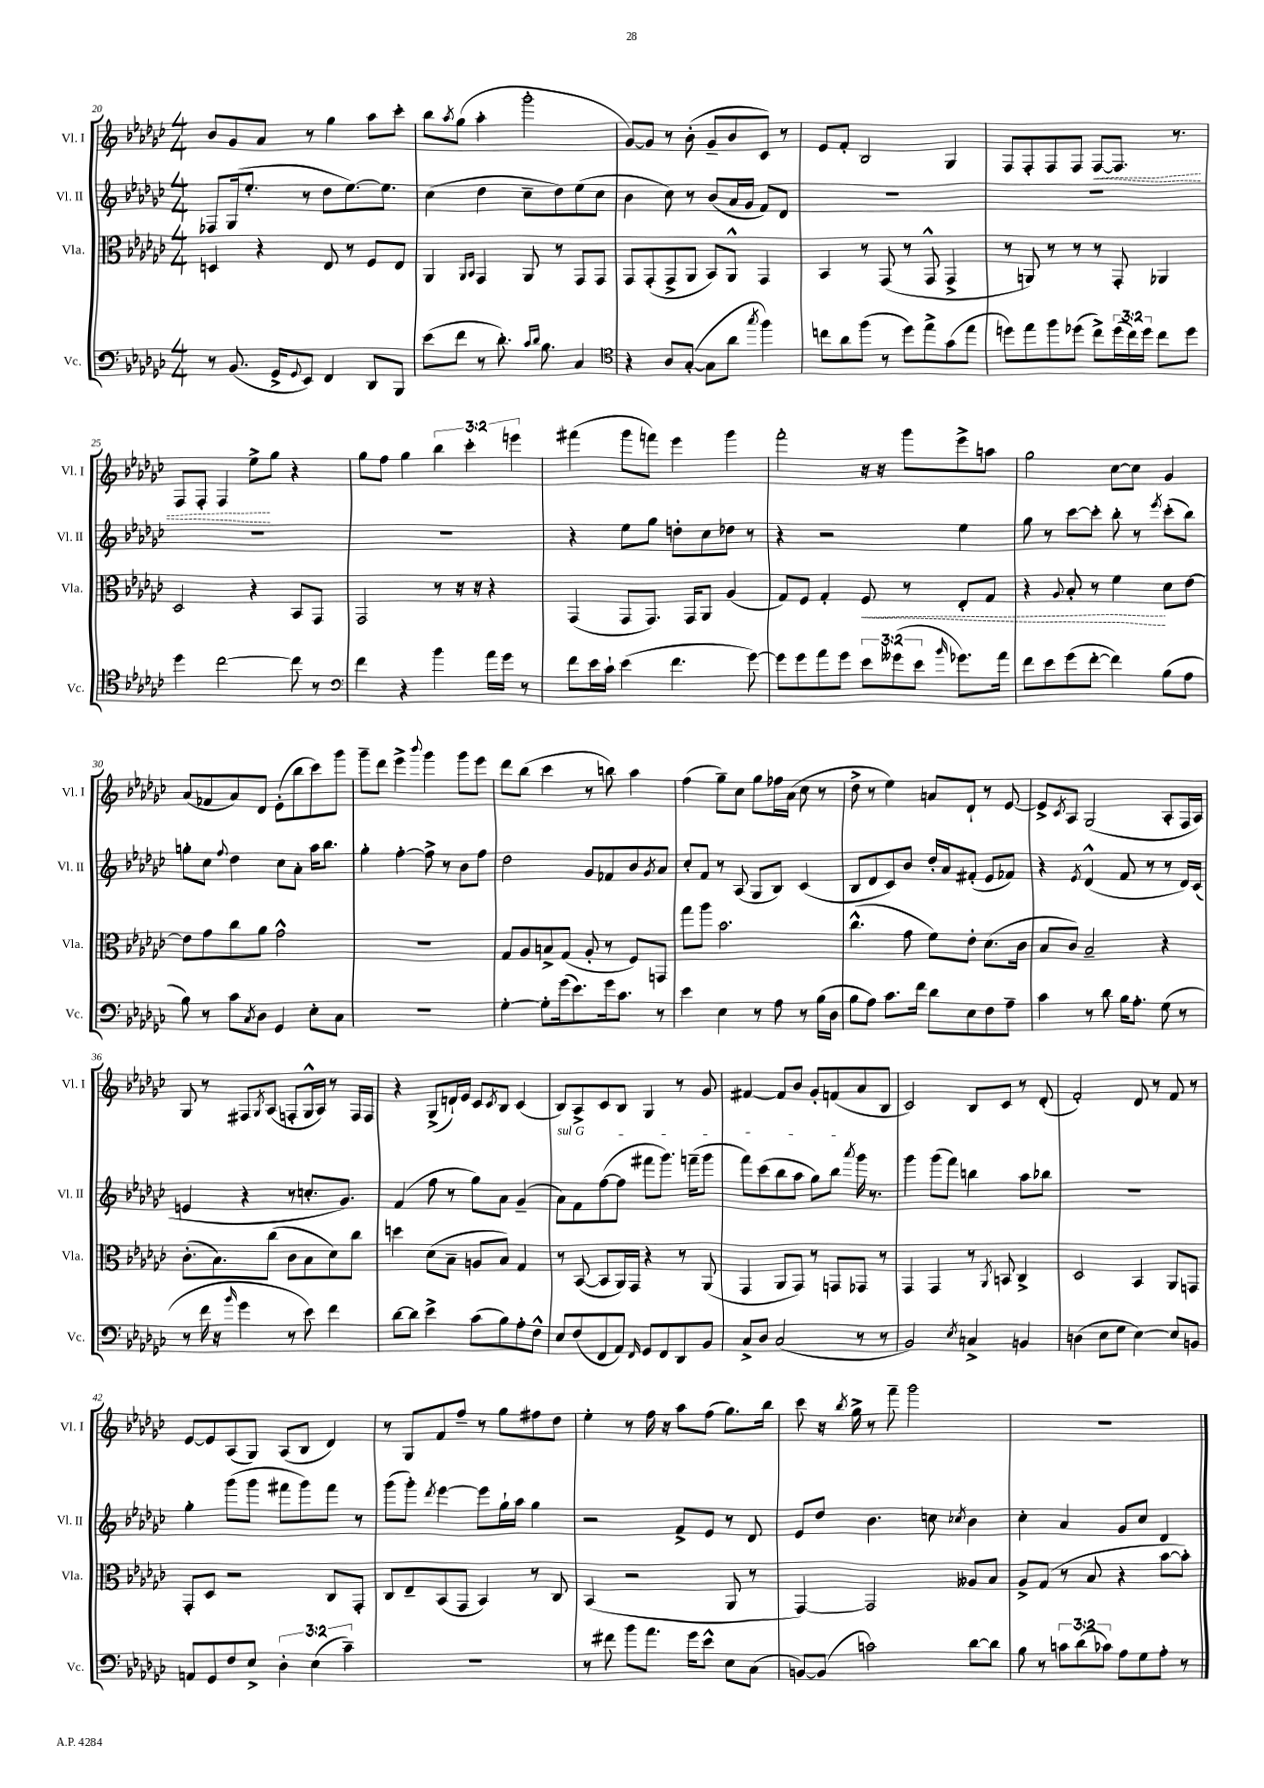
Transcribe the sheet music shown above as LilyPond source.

<<
\new StaffGroup <<
\new Staff = "s0" \with { instrumentName = "Vl. I" shortInstrumentName = "Vl. I" } {
    \clef treble \key ges \major \numericTimeSignature \time 4/4 \override Staff.TupletNumber.text = #tuplet-number::calc-fraction-text
    bes'8 ges'8 aes'8 r8 ges''4 aes''8 ces'''8-. |
    bes''8 \acciaccatura { aes''8 } ges''8( aes''4-. ges'''2-. |
    ges'8~) ges'8 r8 bes'8-.( ges'8-- bes'8 ces'8) r8 |
    ees'8 f'8-. bes2 ges4 |
    f8 f8-. f8 f8 \once \override Hairpin.style = #'dashed-line f8~\< f8. r8. |
    f8 f8-. f4 ees''8->\! ges''8 r4 |
    ges''8 f''8 ges''4 \tuplet 3/2 { bes''4 ces'''4-. e'''4 } |
    fis'''4( ges'''8 f'''8) ees'''4 ges'''4 |
    f'''2-. r16 r16 ges'''8 ees'''8-> a''8 |
    ges''2 ces''8~ ces''8 ges'4 |
    aes'8( fes'8 aes'8) des'8 ees'8-.( bes''8 ces'''8) ges'''8 |
    ges'''8-- des'''8 ees'''4-> \appoggiatura { bes'''8 } ges'''4 ges'''8 ees'''8 |
    des'''8 bes''8( ces'''4 r8 b''8) aes''4 |
    f''4( ges''8--) ces''8 ges''8 fes''16 aes'16( ces''8 r8 |
    des''8-> r8 ees''4) a'8 des'8-! r8 ees'8~ |
    ees'8-> \acciaccatura { ces'8 } aes8 ges2( aes8-. f16 aes16) |
    ges8 r8 fis8 \acciaccatura { ges8 } aes8( f8-. ges16-^ aes16) r8 f16 f16 |
    r4 ges8->( d'16-!) ees'16 ces'8 \acciaccatura { ces'8 } bes8 ces'4( |
    bes8) aes8-> ces'8 bes8 ges4 r8 ges'8 |
    fis'4~ fis'8 bes'8 ges'8-. f'8( aes'8 bes8 |
    ces'2) bes8 ces'8 r8 des'8-.( |
    f'2-.) des'8 r8 f'8 r8 |
    ees'8~ ees'8 aes8( ges8) aes8( bes8 des'4) |
    r8 ges8 f'8 f''8-- r8 ges''8 fis''8 des''8 |
    ees''4-. r8 f''16 r16 aes''8 f''8( ges''8.) bes''16 |
    ces'''8 r16 \acciaccatura { bes''8 } ges''16-> r8 f'''8-- ges'''2 |
    R1 \bar "|." |
}
\new Staff = "s1" \with { instrumentName = "Vl. II" shortInstrumentName = "Vl. II" } {
    \clef treble \key ges \major \numericTimeSignature \time 4/4
    fes8 ges16( ees''8.-. r8 des''8 ees''8.~) ees''8. |
    ces''4( des''4 ces''8-- des''8) ees''8( ces''8 |
    bes'4 ces''8) r8 bes'8( aes'16 ges'16 f'8) des'8 |
    R1 |
    R1 |
    R1 |
    R1 |
    r4 ees''8 ges''8 d''8-. ces''8 des''8 r8 |
    r4 r2 ees''4 |
    ges''8 r8 ces'''8~ ces'''8-. bes''8-. r8 \acciaccatura { ees'''8 } ces'''8-.( bes''8) |
    g''8-. ces''8 \appoggiatura { f''8 } des''4 ces''8 aes'8-. aes''16 bes''8. |
    ges''4-. f''4~-. f''8-> r8 bes'8 f''8 |
    des''2 ges'8 fes'8 bes'8 \acciaccatura { ges'8 } aes'8 |
    ces''8-. f'8 r8 aes8( ges8 bes8) ces'4( |
    bes8 des'8 ces'8) bes'8 des''16-. aes'16 fis'8-.( ees'8 fes'8) |
    r4 \acciaccatura { ees'8 } des'4-^( f'8 r8 r8 des'16) ces'16( |
    e'4 r4 r8 c''8.-. ges'8.) |
    f'4( f''8 r8 ges''8) aes'8 ges'4--( |
    \once \override TextSpanner.bound-details.left.text = \markup { \italic "sul G" } aes'8\startTextSpan) f'8 f''8~( f''8 fis'''8 ges'''8.) f'''16--( ges'''8 |
    f'''8) ces'''8( bes''8 aes''8 ges''8) bes''8 \acciaccatura { aes'''8 } ges'''16\stopTextSpan r8. |
    ges'''4 ges'''8( f'''8) b''4 aes''8 bes''8 |
    R1 |
    ges''4-. ges'''8( ges'''8 fis'''8 ges'''8) fis'''8 r8 |
    ges'''8( ges'''8-.) \acciaccatura { des'''8 } ees'''4~ ees'''8 ges''16-! aes''16 ges''4 |
    r2 f'8-> ees'8 r8 des'8 |
    ees'8 des''8 bes'4. c''8 \acciaccatura { ces''8 } bes'4 |
    ces''4-. aes'4 ges'8 ces''8 des'4 \bar "|." |
}
\new Staff = "s2" \with { instrumentName = "Vla." shortInstrumentName = "Vla." } {
    \clef alto \key ges \major \numericTimeSignature \time 4/4
    d4 r4 ees8 r8 f8 ees8 |
    aes,4 \grace { aes,16 bes,16 } ges,4 aes,8 r8 ges,8 ges,8 |
    ges,8 ges,8-.( ges,8-> aes,8 bes,8) aes,8-^ ges,4 |
    bes,4 r8 ges,8( r8 ges,8-^ ges,4-> |
    r8 a,8) r8 r8 r8 ges,8-. aes,4 |
    des2 r4 bes,8 ges,8 |
    ges,2 r8 r16 r16 r4 |
    ges,4( ges,8 ges,8.) ges,16 aes,8 aes4( |
    ges8) f8 ges4-. \once \override Hairpin.style = #'dashed-line f8\< r8 ees8-. ges8 |
    r4 \appoggiatura { aes8 } bes8-. r8 f'4\! des'8 ees'8~ |
    ees'8 ges'8 ces''8 aes'8 ges'2-^ |
    R1 |
    ges8 aes8 b8-> ges8( aes8-. r8 f8) g,8 |
    ges''8 aes''8 bes'2. |
    ces''4.-^( ges'8 f'8) ees'8-. des'8.( ces'16 |
    bes8 ces'8) bes2-- r4 |
    ces'8.-.( bes8.) ces''8( ces'8 bes8 des'8) ces''8 |
    d''4 des'8( bes8-- a8 bes8) ges4 |
    r8 bes,8~( bes,8 aes,16) ges,16 r4 r8 aes,8( |
    ges,4 aes,8 ges,8) r8 g,8 ges,8 r8 |
    ges,4 ges,4 r8 \acciaccatura { aes,8 } b,8 ces4-> |
    des2 bes,4 aes,8 g,8 |
    ges,8-. des8 r2 ces8 ges,8-. |
    ces8 ees8-- bes,8( ges,8 bes,4) r8 ces8 |
    bes,4( r2 aes,8 r8 |
    ges,4~) ges,2 aeses8 bes8 |
    aes8-> ges8( r8 bes8 r4 bes'8~ bes'8-.) \bar "|." |
}
\new Staff = "s3" \with { instrumentName = "Vc." shortInstrumentName = "Vc." } {
    \clef bass \key ges \major \numericTimeSignature \time 4/4 \override Staff.TupletNumber.text = #tuplet-number::calc-fraction-text
    r8 bes,8.( ges,16-> \appoggiatura { ges,8 } ees,8) f,4 des,8 bes,,8 |
    ees'8( f'8 r8 des'8.-.) \grace { ces'16 des'16 } bes8. ces4 |
    \clef tenor r4 aes8 ges8~-.( ges8 aes'8 \acciaccatura { ges''8 } f''4) |
    c''8 aes'8 f''8( r8 des''8) ees''8-> ges'8( ees''8 |
    d''8) ees''8 f''8 des''8( ces''8->) \tuplet 3/2 { des''16( ces''16) des''16 } ces''8 des''8 |
    des''4 ces''2~ ces''8 r8 |
    \clef bass f'4 r4 bes'4 aes'16 ges'16 r8 |
    f'8 ees'16 ces'16-! ees'4( f'4. ges'8~) |
    ges'8 ges'8 aes'8 ges'8 \tuplet 3/2 { ees'8 geses'8( ees'8 } \grace { bes'16 } ges'8.) aes'16 |
    f'8 ees'8 ges'8( f'8~-. f'4) bes8( aes8 |
    bes8) r8 ces'8 \acciaccatura { ces8 } des8 ges,4 ees8-. ces8 |
    R1 |
    ges4~-. ges8-. ges'16( ees'8.) ges'16 ces'8. r8 |
    ees'4 ees4 r8 aes8 r8 bes16( des16 |
    bes8 aes8) ces'8. f'16 des'8 ees8 f8 aes8-- |
    ces'4 r8 des'8 bes16 aes8.-. ges8( r8 |
    r8 f'16 r16 \grace { bes'16 } ges'4 r8 ees'8) f'4 |
    des'8~ des'8 ees'4-> ces'8( bes8) aes8-. f8-^ |
    ees8 f8( f,8 aes,8) \grace { f,16 } ges,8 f,8 des,8 bes,8 |
    ces8-> des8 ces2( r8 r8 |
    bes,2) \acciaccatura { ees8 } c4-> b,4 |
    d4( ees8 ges8 ees4~) ees8 b,8 |
    a,8 ges,8 f8 ees8-> \tuplet 3/2 { des4-. ees4( ces'4--) } |
    R1 |
    r8 fis'8 bes'8 aes'8. ges'16 ees'8-^ ees8 ces8( |
    b,8~) b,8( c'2) des'8~ des'8 |
    bes8 r8 \tuplet 3/2 { c'8 des'8( ces'8) } aes8 ges8 aes8-. r8 \bar "|." |
}
>>
>>
\layout { \context { \Score currentBarNumber = #20 } }
